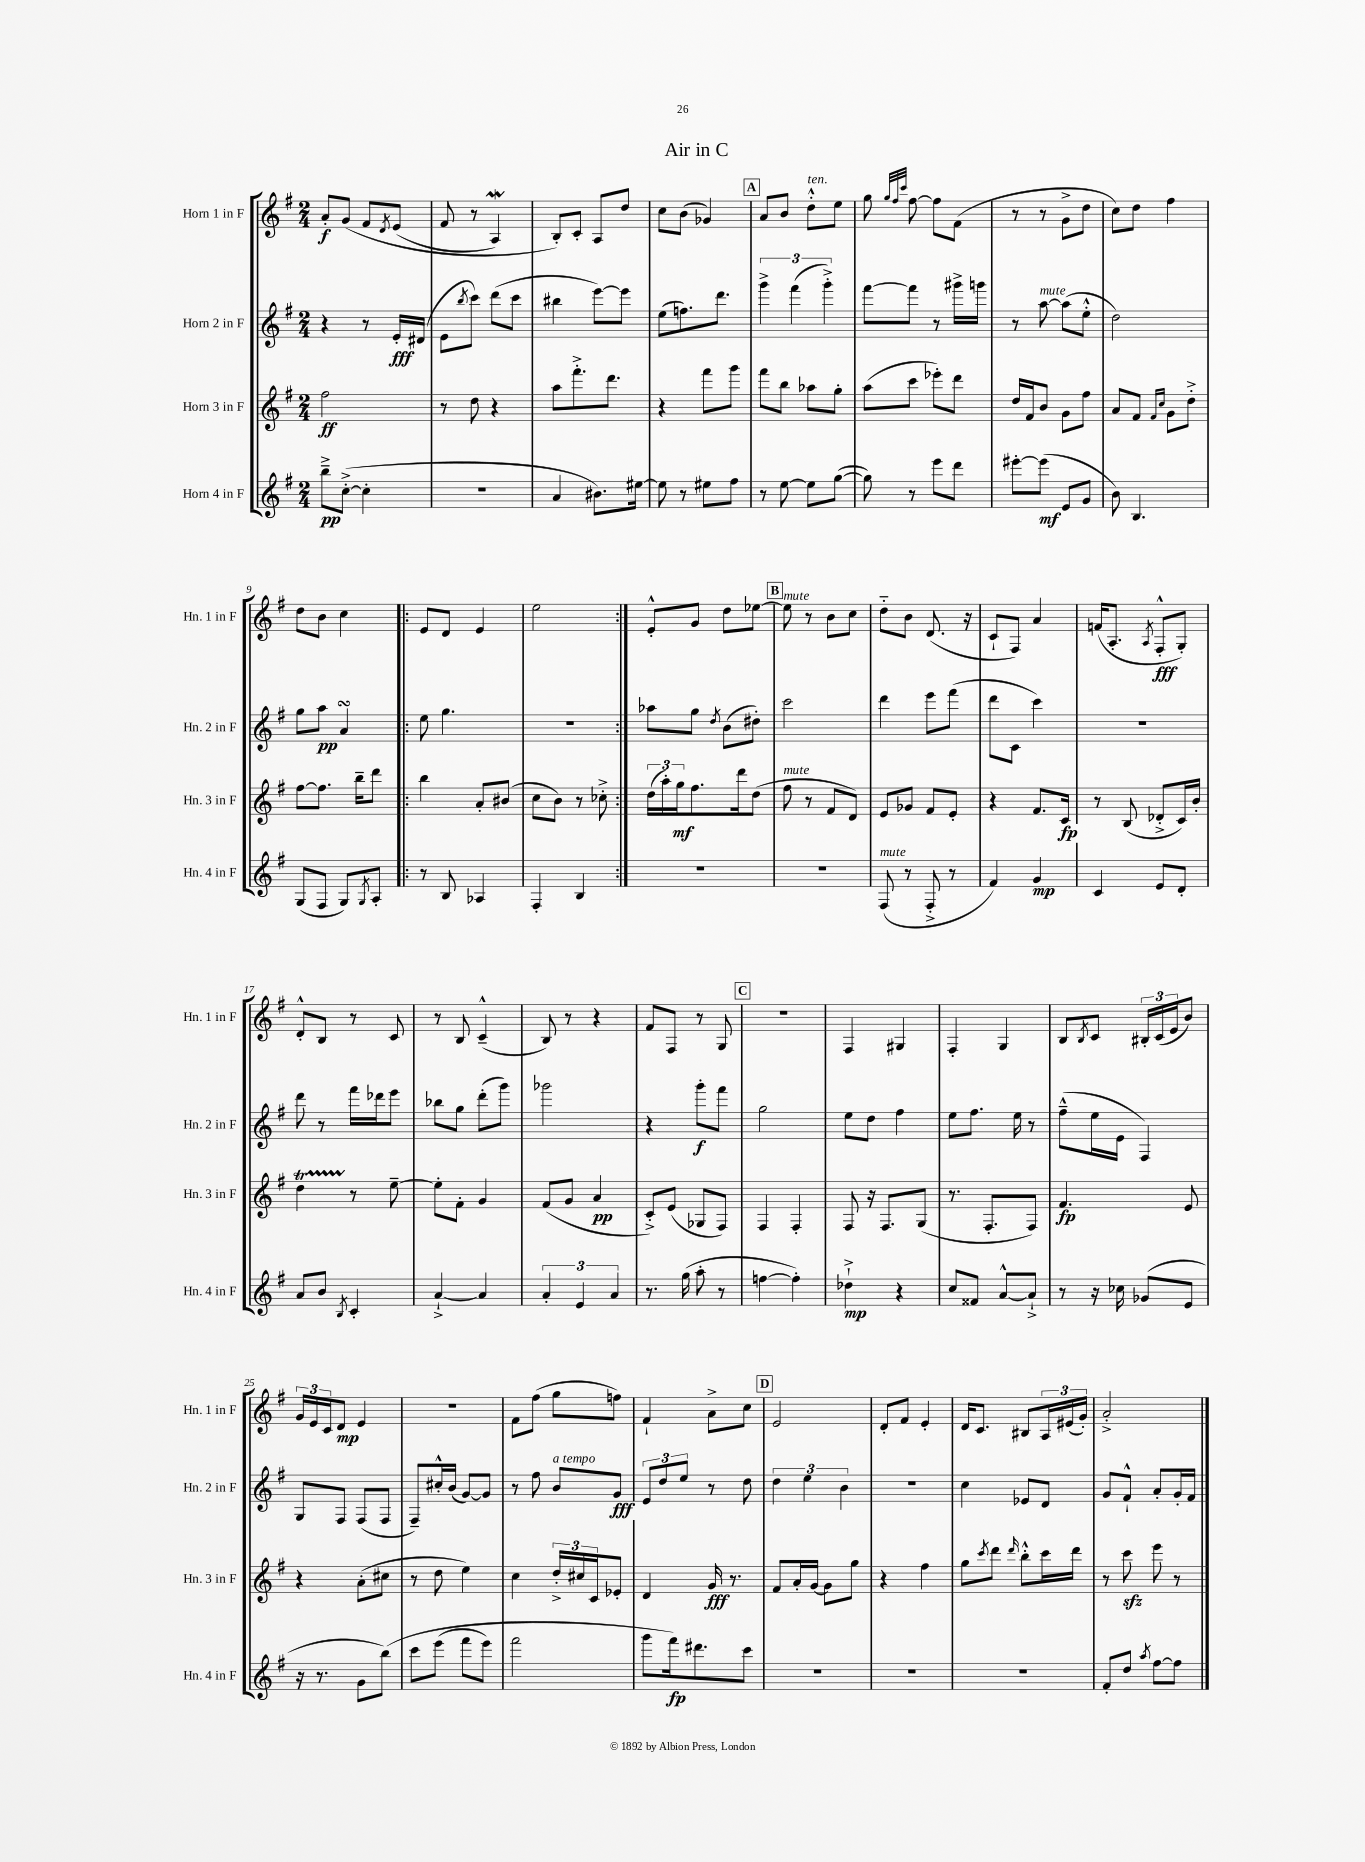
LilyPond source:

\header { title = "Air in C" }
<<
\new StaffGroup <<
\new Staff = "s0" \with { instrumentName = "Horn 1 in F" shortInstrumentName = "Hn. 1 in F" } {
    \clef treble \key g \major \numericTimeSignature \time 2/4
    a'8-.\f g'8\( fis'8 \acciaccatura { d'8 } e'8( |
    fis'8 r8 a4\mordent) |
    b8-.\) c'8-. a8 d''8 |
    c''8 b'8( ges'4) |
    \mark \markup { \box "A" } a'8 b'8 d''8-.-^^\markup { \italic "ten." } e''8 |
    g''8 \grace { g''32 fis''32 c'''32 } fis''8~ fis''8 fis'8( |
    r8 r8 g'8-> d''8 |
    c''8) d''8 fis''4 |
    d''8 b'8 c''4 |
    \repeat volta 2 { e'8 d'8 e'4 |
    e''2 | }
    e'8-.-^ g'8 d''8 ees''8~ |
    \mark \markup { \box "B" } ees''8^\markup { \italic "mute" } r8 b'8 c''8 |
    d''8-_ b'8 d'8.( r16 |
    c'8-! fis8) a'4 |
    f'16( a8.-. \acciaccatura { a8 } fis8-.-^\fff g8-.) |
    d'8-.-^ b8 r8 c'8 |
    r8 b8 c'4---^( |
    b8) r8 r4 |
    fis'8 fis8 r8 g8 |
    \mark \markup { \box "C" } R2 |
    fis4 gis4 |
    fis4-. g4 |
    b8 \acciaccatura { b8 } c'8 \tuplet 3/2 { bis16-. c'16( e'16 } b'8) |
    \tuplet 3/2 { g'16 e'16 c'16 } d'8\mp e'4 |
    r2 |
    fis'8 fis''8( g''8 f''8) |
    fis'4-! a'8-> c''8 |
    \mark \markup { \box "D" } e'2 |
    d'8-. fis'8 e'4-. |
    d'16 c'8. bis8 \tuplet 3/2 { a16 eis'16( g'16-.) } |
    a'2-.-> \bar "|." |
}
\new Staff = "s1" \with { instrumentName = "Horn 2 in F" shortInstrumentName = "Hn. 2 in F" } {
    \clef treble \key g \major \numericTimeSignature \time 2/4
    r4 r8 e'16-.\fff dis'16( |
    e'8 \acciaccatura { b''8 } c'''8) d'''8( c'''8 |
    bis''4 e'''8~) e'''8 |
    e''8( f''8.) d'''8. |
    \mark \markup { \box "A" } \tuplet 3/2 { g'''4-> fis'''4( g'''4-.->) } |
    fis'''8~ fis'''8 r8 gis'''16-> g'''16 |
    r8 a''8~^\markup { \italic "mute" } a''8( e''8-.-^ |
    d''2) |
    g''8 a''8\pp a'4\turn |
    \repeat volta 2 { e''8 g''4. |
    R2 | }
    aes''8 g''8 \acciaccatura { d''8 } b'8( dis''8-.) |
    \mark \markup { \box "B" } c'''2 |
    d'''4 e'''8 fis'''8( |
    d'''8 c'8 c'''4) |
    R2 |
    d'''8 r8 fis'''16 des'''16 e'''8 |
    bes''8 g''8 d'''8-.( g'''8) |
    ges'''2 |
    r4 g'''8-.\f fis'''8 |
    \mark \markup { \box "C" } g''2 |
    e''8 d''8 fis''4 |
    e''8 fis''8. e''16 r8 |
    fis''8---^( e''16 e'16 fis4) |
    g8 fis8 fis8( fis8 |
    fis8--) cis''16-.-^ b'16( g'8~) g'8 |
    r8 fis''8 b'8^\markup { \italic "a tempo" } g'8\fff |
    \tuplet 3/2 { e'8 d''8 e''8 } r8 d''8 |
    \mark \markup { \box "D" } \tuplet 3/2 { d''4 e''4 b'4 } |
    r2 |
    c''4 ees'8 d'8 |
    g'8 fis'8-!-^ a'8-. g'16-. fis'16 \bar "|." |
}
\new Staff = "s2" \with { instrumentName = "Horn 3 in F" shortInstrumentName = "Hn. 3 in F" } {
    \clef treble \key g \major \numericTimeSignature \time 2/4
    fis''2\ff |
    r8 d''8 r4 |
    a''8 fis'''8.-.-> d'''8. |
    r4 fis'''8 g'''8 |
    \mark \markup { \box "A" } fis'''8 b''8 aes''8 g''8-. |
    a''8( c'''8 ees'''8-.) d'''8 |
    d''16 fis'16 b'8 g'8 fis''8 |
    a'8 fis'8 \grace { fis'16 c''16 } g'8 d''8-.-> |
    fis''8~ fis''8. b''16-- d'''8 |
    \repeat volta 2 { b''4 a'8-. bis'8( |
    c''8 b'8) r8 ces''8-.-> | }
    \tuplet 3/2 { d''16( a''16-.) g''16\mf } fis''8. d'''16 d''8( |
    \mark \markup { \box "B" } fis''8^\markup { \italic "mute" } r8 fis'8 d'8) |
    e'8 ges'8 fis'8 e'8-. |
    r4 fis'8. c'16\fp |
    r8 b8( des'8-.-> c'16) b'16-. |
    d''4\startTrillSpan r8\stopTrillSpan e''8~-- |
    e''8-. fis'8-. g'4 |
    fis'8( g'8 a'4\pp |
    c'8-.->) e'8( ges8 fis8) |
    \mark \markup { \box "C" } fis4 fis4-. |
    fis8 r16 fis8. g8( |
    r8. fis8.-. fis8) |
    fis'4.\fp e'8 |
    r4 a'8-.( cis''8 |
    r8 d''8 e''4) |
    c''4 \tuplet 3/2 { d''16-.-> cis''16 c'16 } ees'8-. |
    d'4 g'16\fff r8. |
    \mark \markup { \box "D" } fis'8 a'16-. g'16~ g'8 g''8 |
    r4 fis''4 |
    g''8 \acciaccatura { c'''8 } d'''8 \grace { d'''16 } b''8-.-^ c'''16 d'''16 |
    r8 c'''8\sfz e'''8 r8 \bar "|." |
}
\new Staff = "s3" \with { instrumentName = "Horn 4 in F" shortInstrumentName = "Hn. 4 in F" } {
    \clef treble \key g \major \numericTimeSignature \time 2/4
    b''8--->\pp c''8~-.->( c''4-. |
    R2 |
    a'4 bis'8.) eis''16~ |
    eis''8 r8 eis''8 fis''8 |
    \mark \markup { \box "A" } r8 e''8~ e''8 g''8~( |
    g''8) r8 e'''8 d'''8 |
    eis'''8~-. eis'''8\mf( e'8 g'8 |
    b'8) b4. |
    g8( fis8 g8) \acciaccatura { g8 } a8-. |
    \repeat volta 2 { r8 b8 aes4 |
    fis4-. b4 | }
    R2 |
    \mark \markup { \box "B" } R2 |
    fis8^\markup { \italic "mute" }( r8 fis8-.-> r8 |
    fis'4) g'4\mp |
    c'4 e'8 d'8-. |
    a'8 b'8 \acciaccatura { b8 } c'4-. |
    a'4~-!-> a'4 |
    \tuplet 3/2 { a'4-. e'4 a'4 } |
    r8. g''16( a''8-. r8 |
    \mark \markup { \box "C" } f''4~ f''4-.) |
    des''4-!->\mp r4 |
    c''8 fisis'8 a'8~-^ a'8-!-> |
    r8 r16 ces''16 ges'8( e'8 |
    r16 r8. g'8 b''8)\( |
    c'''8 e'''8( fis'''8 e'''8) |
    fis'''2 |
    g'''8 fis'''16\fp\) dis'''8. c'''8 |
    \mark \markup { \box "D" } R2 |
    R2 |
    R2 |
    fis'8-. d''8 \acciaccatura { a''8 } fis''8~ fis''8 \bar "|." |
}
>>
>>
